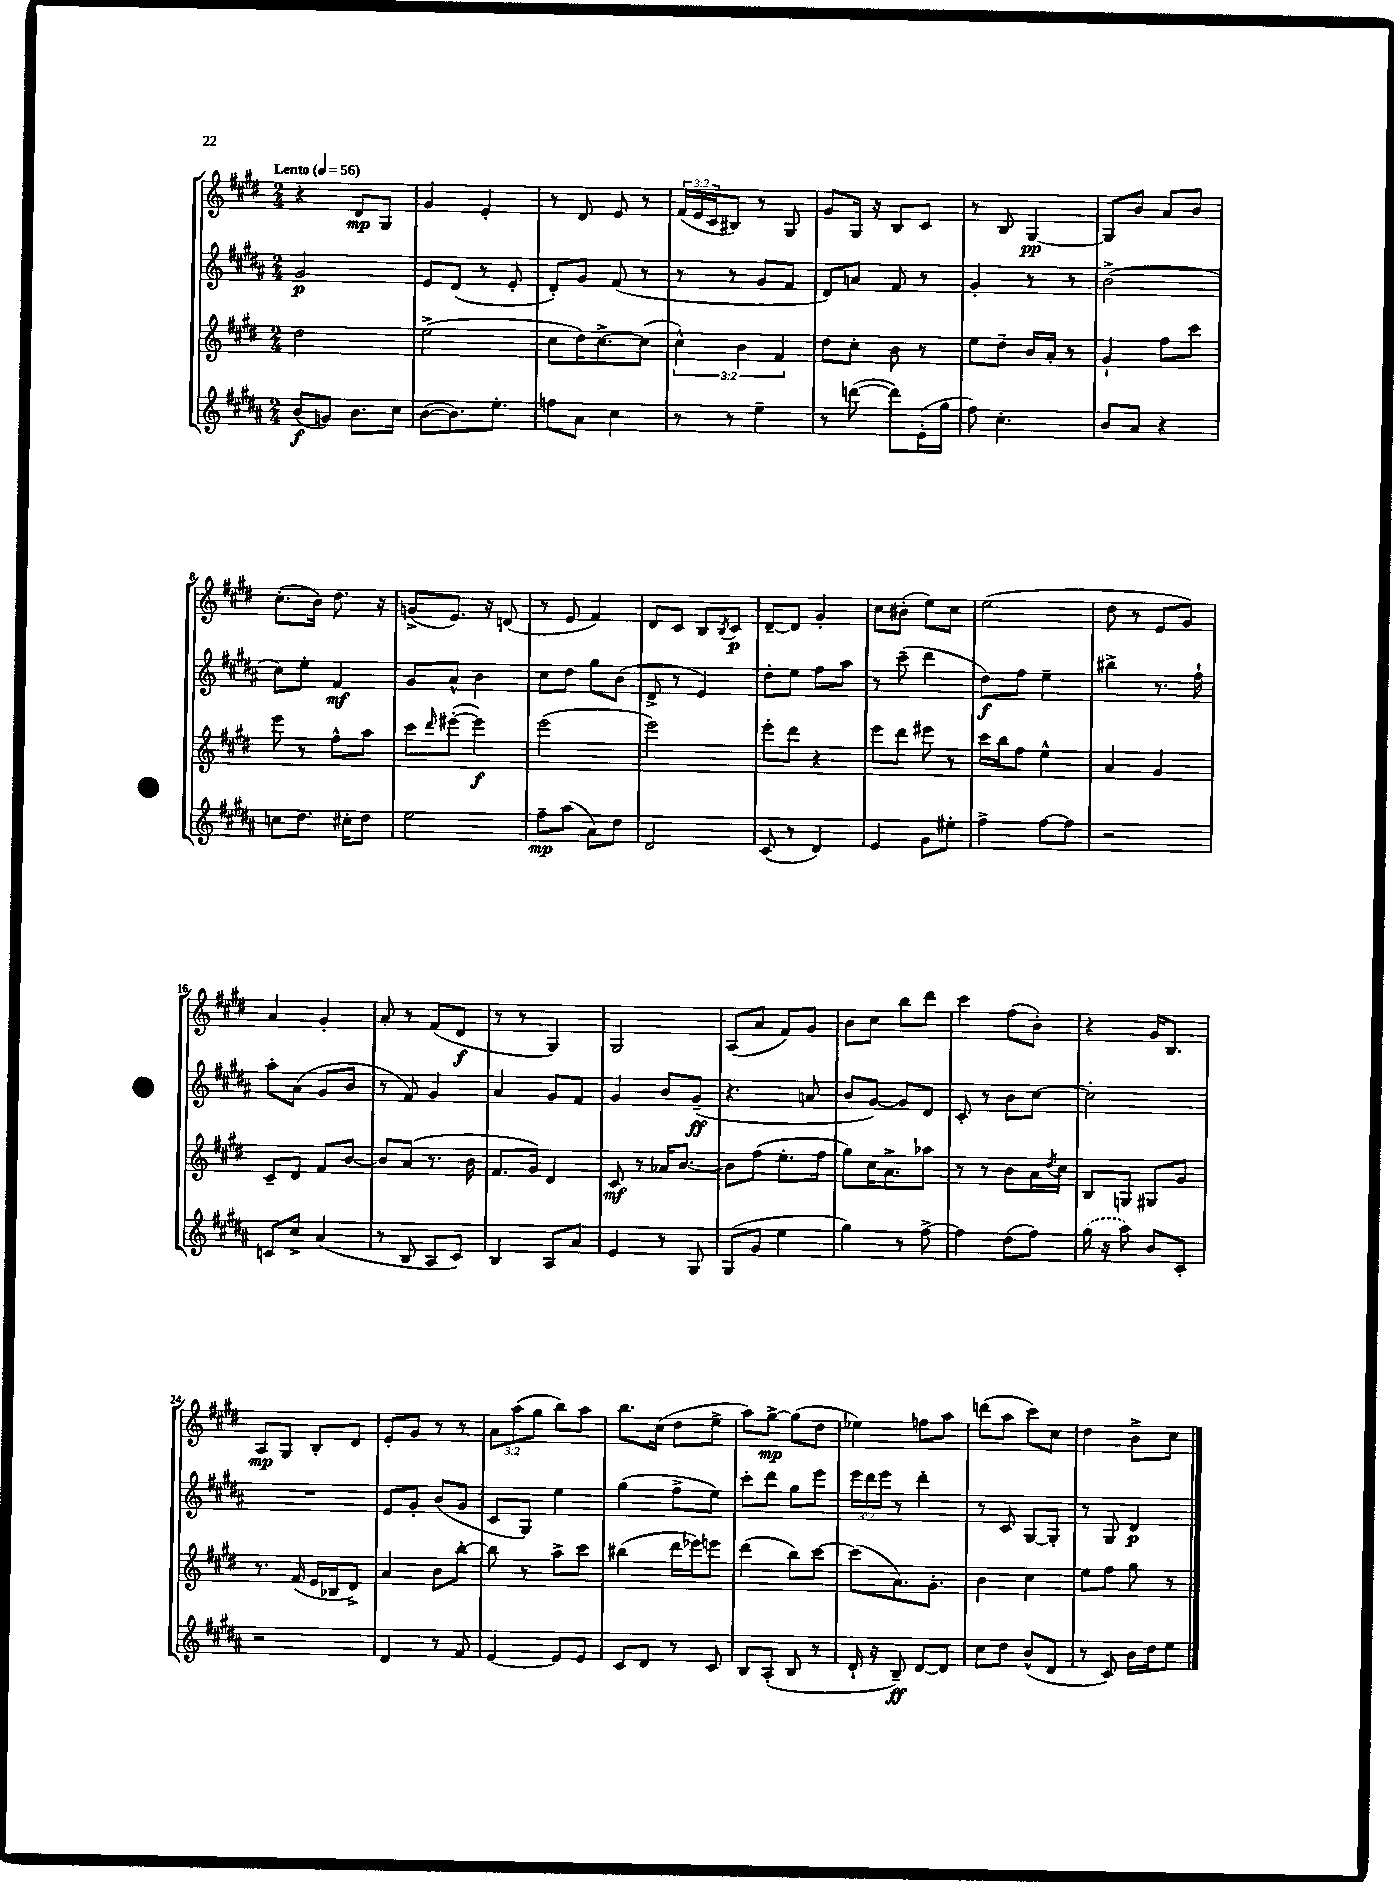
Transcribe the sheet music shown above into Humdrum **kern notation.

**kern	**dynam	**kern	**dynam	**kern	**dynam	**kern	**dynam
*part4	*part4	*part3	*part3	*part2	*part2	*part1	*part1
*staff4	*staff4	*staff3	*staff3	*staff2	*staff2	*staff1	*staff1
*clefG2	*	*clefG2	*	*clefG2	*	*clefG2	*
*k[f#c#g#d#a#]	*	*k[f#c#g#d#]	*	*k[f#c#g#d#a#]	*	*k[f#c#g#d#]	*
*M2/4	*	*M2/4	*	*M2/4	*	*M2/4	*
*MM56	*	*MM56	*	*MM56	*	*MM56	*
=1	=1	=1	=1	=1	=1	=1	=1
!	!	!	!	!	!	!LO:TX:a:B:t=Lento	!
(8b/L	f	2dd#\	.	2g#/	p	4r	.
8gn/J)	.	.	.	.	.	.	.
8.b\L	.	.	.	.	.	8d#/L	mp
.	.	.	.	.	.	8G#/J	.
16cc#\Jk	.	.	.	.	.	.	.
=2	=2	=2	=2	=2	=2	=2	=2
([8b\L	.	(2ee^\	.	8e/L	.	4g#/	.
8.b\])	.	.	.	(8d#/J	.	.	.
.	.	.	.	8r	.	4e'/	.
8.ee'\J	.	.	.	.	.	.	.
.	.	.	.	8e'/	.	.	.
=3	=3	=3	=3	=3	=3	=3	=3
8ffn\L	.	8cc#\L	.	8d#'/L)	.	8r	.
8a#\J	.	16dd#\K)	.	8g#/J	.	8d#/	.
.	.	[8.cc#^\	.	.	.	.	.
4cc#\	.	.	.	(8f#/	.	8e/	.
.	.	(8cc#\J]	.	8r	.	8r	.
=4	=4	=4	=4	=4	=4	=4	=4
8r	.	6cc#^^\)	.	8r	.	(24f#/LL	.
.	.	.	.	.	.	24e/	.
.	.	.	.	.	.	24c#/J	.
8r	.	.	.	8r	.	8B#X/J)	.
.	.	6b\	.	.	.	.	.
4ee~\	.	.	.	8g#/L	.	8r	.
.	.	6f#/	.	.	.	.	.
.	.	.	.	8f#/J	.	8G#/	.
=5	=5	=5	=5	=5	=5	=5	=5
8r	.	8dd#\L	.	8d#/L)	.	8g#/L	.
([8dddn\	.	8cc#'\J	.	8an/J	.	16G#/Jk	.
.	.	.	.	.	.	16r	.
8ddd\L])	.	8b\	.	8f#/	.	8B/L	.
(16e'\L	.	8r	.	8r	.	8c#/J	.
16gg#\JJ	.	.	.	.	.	.	.
=6	=6	=6	=6	=6	=6	=6	=6
8ff#\)	.	8ee\L	.	4g#'/	.	8r	.
4.cc#'\	.	8dd#~\J	.	.	.	8B/	.
.	.	16b/LL	.	8r	.	[4G#/	pp
.	.	16a'/JJ	.	.	.	.	.
.	.	8r	.	8r	.	.	.
=7	=7	=7	=7	=7	=7	=7	=7
8b/L	.	4g#`/	.	(2b^\	.	8G#/L]	.
8a#/J	.	.	.	.	.	8b/J	.
4r	.	8ff#\L	.	.	.	8a/L	.
.	.	8ccc#\J	.	.	.	8b/J	.
!!LO:LB:g=z
=8	=8	=8	=8	=8	=8	=8	=8
8ccn\L	.	8eee\	.	8cc#\L)	.	(8.cc#'\L	.
8.dd#\J	.	8r	.	8ee'\J	.	.	.
.	.	.	.	.	.	16b\Jk)	.
.	.	8ff#^^\L	.	4f#/	mf	8.dd#\	.
16cc#X'\KL	.	.	.	.	.	.	.
8dd#\J	.	8aa\J	.	.	.	.	.
.	.	.	.	.	.	16r	.
=9	=9	=9	=9	=9	=9	=9	=9
2ee\	.	8ccc#\L	.	8g#/L	.	(8gn^/L	.
.	.	16qqddd#/	.	.	.	.	.
.	.	([8eee#X'\J	.	8a#^^/J	.	8.e/J)	.
.	.	4eee#\])	f	4b\	.	.	.
.	.	.	.	.	.	16r	.
.	.	.	.	.	.	(8dn/	.
=10	=10	=10	=10	=10	=10	=10	=10
8ff#~\L	mp	(2eee\	.	8cc#\L	.	8r	.
(8aa#\J	.	.	.	8dd#\J	.	8e/	.
8a#\L)	.	.	.	8gg#\L	.	4f#/)	.
8dd#\J	.	.	.	(8b\J	.	.	.
=11	=11	=11	=11	=11	=11	=11	=11
2d#/	.	2eee\)	.	8d#^/	.	8d#/L	.
.	.	.	.	8r	.	8c#/J	.
.	.	.	.	4e/)	.	8B/L	.
.	.	.	.	.	.	8qB/	.
.	.	.	.	.	.	8c#/J	p
=12	=12	=12	=12	=12	=12	=12	=12
(8c#/	.	8eee'\L	.	8dd#'\L	.	[8d#~/L	.
8r	.	8ddd#\J	.	8ee\J	.	8d#/J]	.
4d#/)	.	4r	.	8ff#\L	.	4g#'/	.
.	.	.	.	8aa#\J	.	.	.
=13	=13	=13	=13	=13	=13	=13	=13
4e/	.	8eee\L	.	8r	.	8cc#\L	.
.	.	8ddd#\J	.	(8ccc#~\	.	(8b#X'\J	.
8g#\L	.	8eee#X\	.	4ddd#\	.	8ee\L)	.
8ee#X'\J	.	8r	.	.	.	8cc#\J	.
=14	=14	=14	=14	=14	=14	=14	=14
4ff#^\	.	16ccc#\LL	.	8dd#\L)	f	(2ee\	.
.	.	16bb\J	.	.	.	.	.
.	.	8ff#\J	.	8ff#\J	.	.	.
[8ff#\L	.	4ee^^\	.	4ee~\	.	.	.
8ff#\J]	.	.	.	.	.	.	.
=15	=15	=15	=15	=15	=15	=15	=15
2r	.	4a/	.	4bb#X^\	.	8dd#\	.
.	.	.	.	.	.	8r	.
.	.	4g#/	.	8.r	.	8e/L	.
.	.	.	.	.	.	8g#/J)	.
.	.	.	.	16ff#`\	.	.	.
!!LO:LB:g=z
=16	=16	=16	=16	=16	=16	=16	=16
8cn/L	.	8c#~/L	.	8aa#'\L	.	4a/	.
8cc#^/J	.	8d#/J	.	(8a#\J	.	.	.
(4a#/	.	8f#/L	.	8g#/L	.	4g#'/	.
.	.	[8b/J	.	8b/J	.	.	.
=17	=17	=17	=17	=17	=17	=17	=17
8r	.	8b/L]	.	8r	.	8a'/	.
8B/	.	(8a/J	.	8f#/)	.	8r	.
8A#/L	.	8.r	.	4g#/	.	(8f#/L	.
8c#/J)	.	.	.	.	.	8d#/J	f
.	.	16b\	.	.	.	.	.
=18	=18	=18	=18	=18	=18	=18	=18
4B/	.	8.f#/L	.	4a#/	.	8r	.
.	.	.	.	.	.	8r	.
.	.	16g#/Jk)	.	.	.	.	.
8A#/L	.	4d#/	.	8g#/L	.	4G#/)	.
8a#/J	.	.	.	8f#/J	.	.	.
=19	=19	=19	=19	=19	=19	=19	=19
4e/	.	8c#/	mf	4g#/	.	2G#/	.
.	.	8r	.	.	.	.	.
8r	.	16a-X/KL	.	8b/L	.	.	.
.	.	[8.b/J	.	.	.	.	.
8G#/	.	.	.	(8g#~/J	ff	.	.
=20	=20	=20	=20	=20	=20	=20	=20
(8G#/L	.	8b\L]	.	4.r	.	(8A/L	.
8g#/J	.	(8ff#\J	.	.	.	8a/J	.
4ee\	.	8.ee'\L	.	.	.	8f#/L)	.
.	.	.	.	8an/	.	8g#/J	.
.	.	16ff#\Jk	.	.	.	.	.
=21	=21	=21	=21	=21	=21	=21	=21
4gg#\)	.	8gg#\L)	.	8b/L	.	8b\L	.
.	.	16cc#\K	.	[8g#/J)	.	8cc#\J	.
.	.	8.a^\	.	.	.	.	.
8r	.	.	.	8g#/L]	.	8bb\L	.
[8ff#^\	.	8aa-X\J	.	8d#/J	.	8ddd#\J	.
=22	=22	=22	=22	=22	=22	=22	=22
4ff#\]	.	8r	.	8c#'/	.	4ccc#\	.
.	.	8r	.	8r	.	.	.
(8dd#\L	.	8b\L	.	8b\L	.	(8ff#\L	.
8ff#\J)	.	16a\L	.	[8cc#\J	.	8b'\J)	.
.	.	8qdd#/	.	.	.	.	.
.	.	16cc#\JJ	.	.	.	.	.
=23	=23	=23	=23	=23	=23	=23	=23
(16gg#\	.	8B/L	.	2cc#'\]	.	4r	.
16r	.	.	.	.	.	.	.
8aa#\)	.	8Gn/J	.	.	.	.	.
8b/L	.	8G#X/L	.	.	.	16g#/KL	.
.	.	.	.	.	.	8.B/J	.
8c#'/J	.	8g#/J	.	.	.	.	.
!!LO:LB:g=z
=24	=24	=24	=24	=24	=24	=24	=24
2r	.	8.r	.	2r	.	8A/L	mp
.	.	.	.	.	.	8G#/J	.
.	.	(16f#/	.	.	.	.	.
.	.	16e/LL	.	.	.	8B'/L	.
.	.	16B-X/J	.	.	.	.	.
.	.	8d#^/J)	.	.	.	8d#/J	.
=25	=25	=25	=25	=25	=25	=25	=25
4d#/	.	4a/	.	8e/L	.	8e'/L	.
.	.	.	.	8g#'/J	.	8g#/J	.
8r	.	8b\L	.	(8b/L	.	8r	.
8f#/	.	[8bb'\J	.	8g#/J	.	8r	.
=26	=26	=26	=26	=26	=26	=26	=26
[4e/	.	8bb\]	.	8c#/L	.	12a\L	.
.	.	.	.	.	.	(12aa\	.
.	.	8r	.	8G#/J)	.	.	.
.	.	.	.	.	.	12gg#\J	.
8e/L]	.	8aa^\L	.	4ee\	.	8bb\L)	.
8e/J	.	8ccc#\J	.	.	.	8aa\J	.
=27	=27	=27	=27	=27	=27	=27	=27
8c#/L	.	(4bb#X\	.	(4gg#\	.	8.bb\L	.
8d#/J	.	.	.	.	.	.	.
.	.	.	.	.	.	(16cc#\Jk	.
8r	.	16ddd#\LL	.	8ff#^\L	.	8dd#\L	.
.	.	16eee-X\J)	.	.	.	.	.
8c#/	.	8eeen\J	.	8ee\J)	.	8ee^\J	.
=28	=28	=28	=28	=28	=28	=28	=28
8B/L	.	(4ddd#\	.	8ccc#'\L	.	8aa\L)	.
(8A#'/J	.	.	.	8ddd#\J	.	[8gg#^\J	mp
8B/	.	8bb\L)	.	8gg#\L	.	(8gg#\L]	.
8r	.	[8ccc#\J	.	8eee\J	.	8dd#\J	.
=29	=29	=29	=29	=29	=29	=29	=29
16d#`/	.	(8ccc#\L]	.	24eee\LL	.	4ee-X\)	.
.	.	.	.	24ddd#\	.	.	.
16r	.	.	.	.	.	.	.
.	.	.	.	24eee\JJ	.	.	.
8B~/)	ff	8.a\)	.	8r	.	.	.
[8d#/L	.	.	.	4ddd#'\	.	8ffn\L	.
.	.	8.g#'\J	.	.	.	.	.
8d#/J]	.	.	.	.	.	8aa\J	.
=30	=30	=30	=30	=30	=30	=30	=30
8cc#\L	.	4b\	.	8r	.	(8dddn\L	.
8dd#\J	.	.	.	8c#/	.	8aa\J	.
(8b^^/L	.	4cc#\	.	[8G#/L	.	8ccc#\L)	.
8d#/J	.	.	.	8G#'/J]	.	8cc#\J	.
=31	=31	=31	=31	=31	=31	=31	=31
8r	.	8ee\L	.	8r	.	4dd#\	.
8c#/)	.	8ff#\J	.	8G#/	.	.	.
16b\LL	.	8gg#\	.	4d#/	p	8b^\L	.
16dd#\J	.	.	.	.	.	.	.
8ee\J	.	8r	.	.	.	8cc#\J	.
==	==	==	==	==	==	==	==
*-	*-	*-	*-	*-	*-	*-	*-
